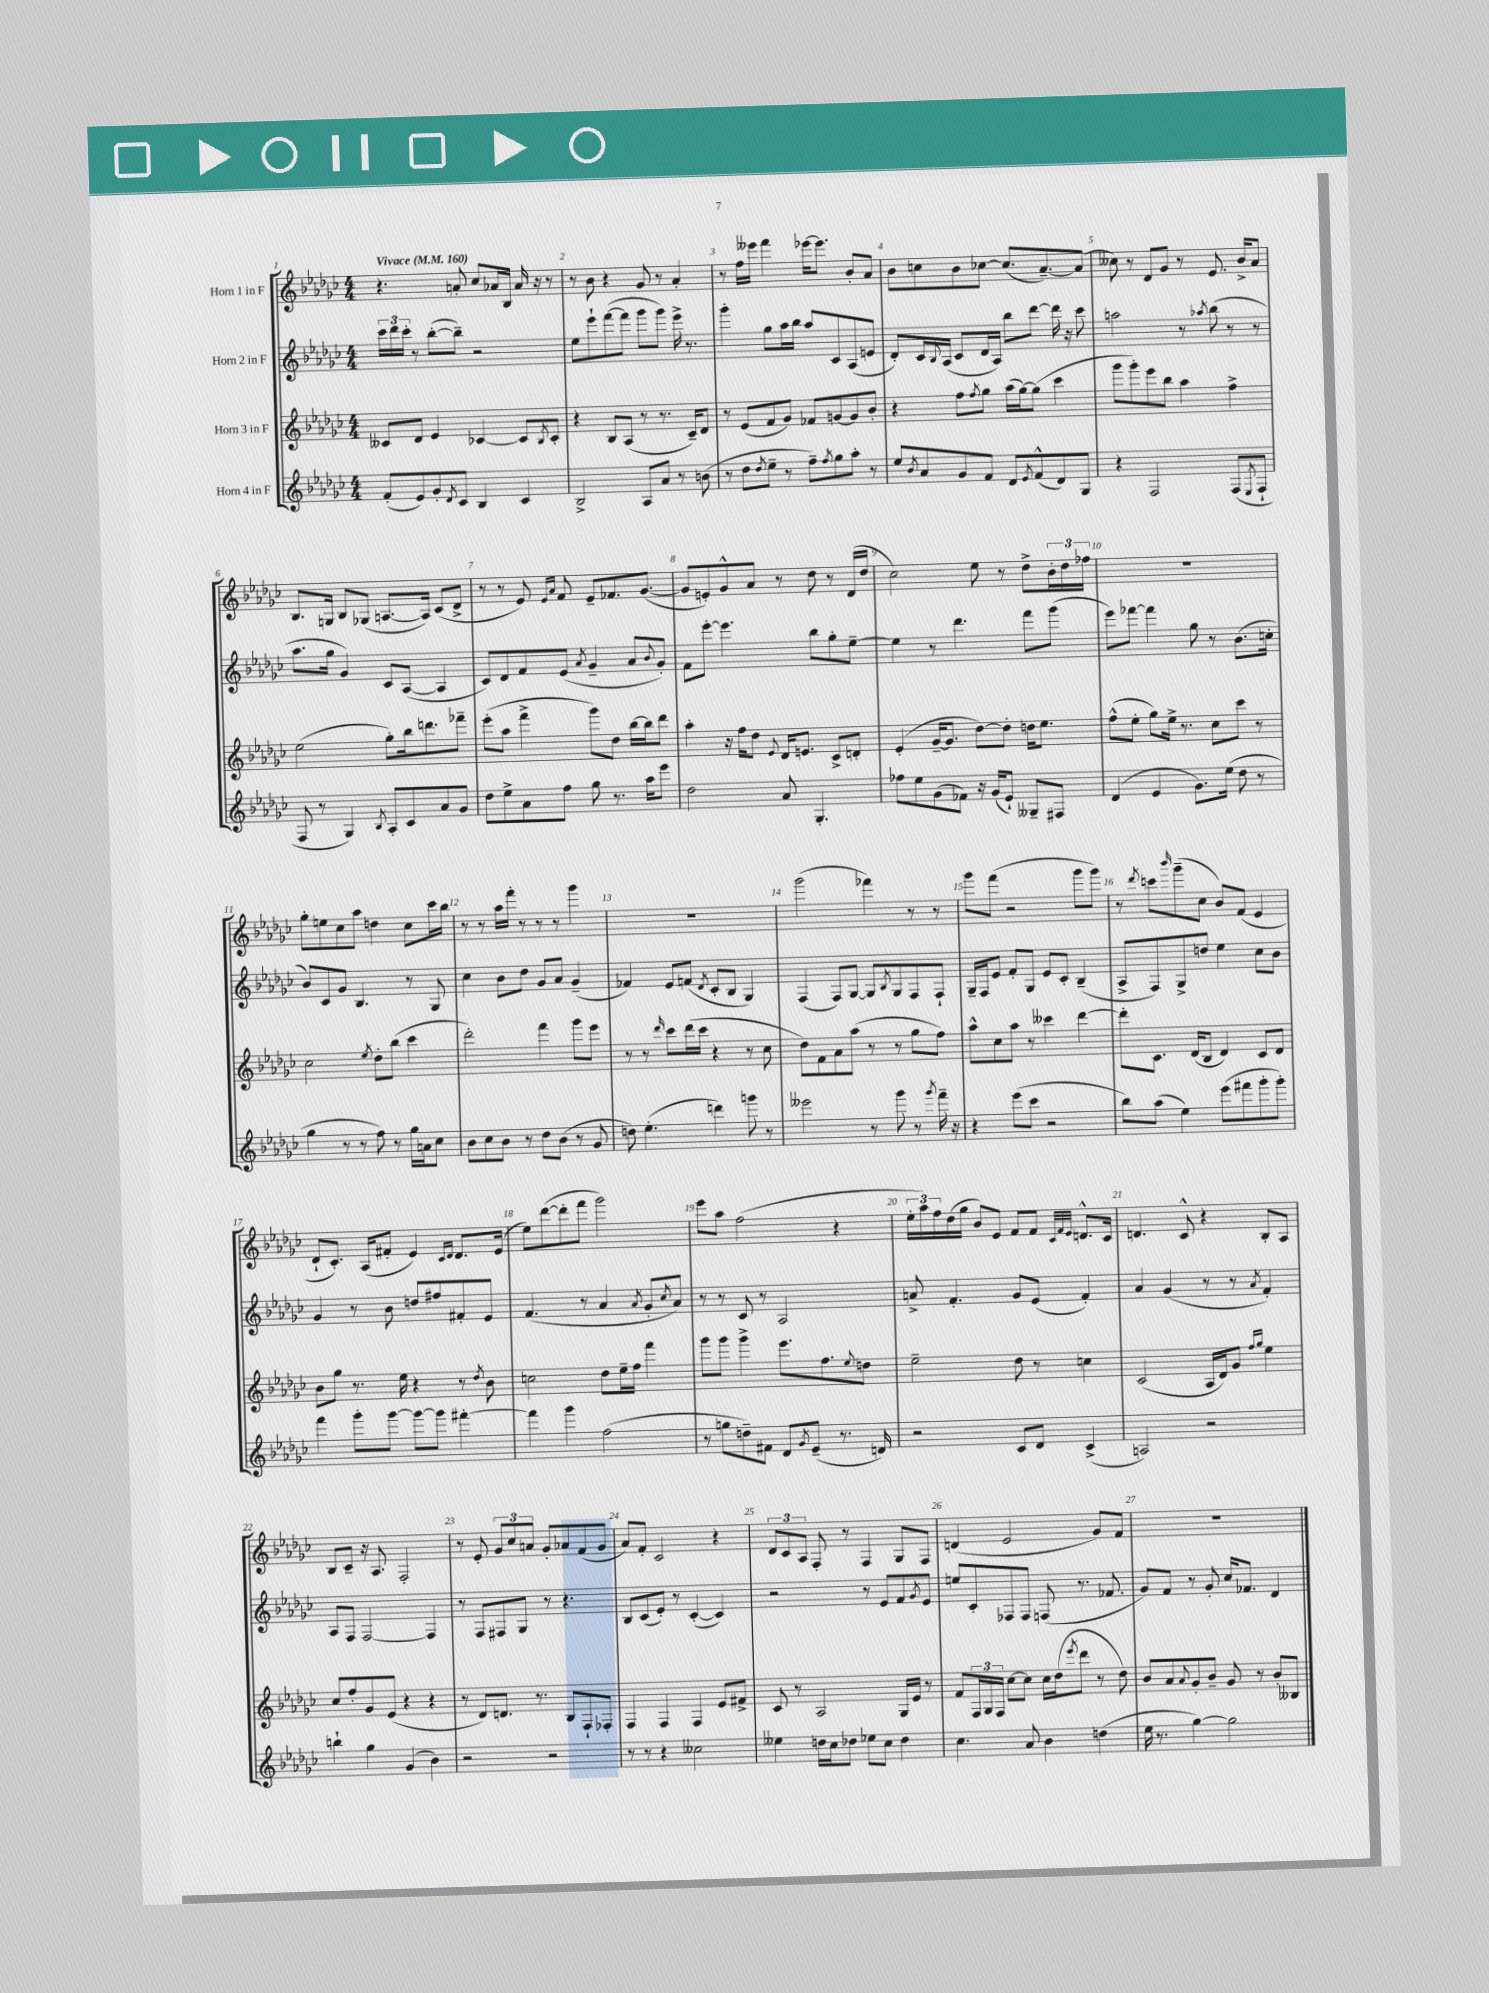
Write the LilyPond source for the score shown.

<<
\new StaffGroup <<
\new Staff = "s0" \with { instrumentName = "Horn 1 in F" } {
    \clef treble \key ges \major \numericTimeSignature \time 4/4 \tempo "Vivace" 4 = 160
    r4. a'8-. ces''8 aes'16 bes16 aes'16 r16 r8 |
    r8 bes'8 r4 ges'8 r8 aes'4-. |
    r8 f''16 eeses'''16 f'''4 ees'''16~ ees'''8. bes'8-. aes'8 |
    bes'8 c''8 bes'8 ces''8~ ces''8.( aes'8.~--) aes'8( |
    ceses''8) r8 des'8 ges'8 r8 ees'8. bes'16-> aes'8 |
    bes8. g16 bes8 ges8( a8.~ a16) ces'8( des'8-> |
    r8 r8 ees'8) \grace { ees'16 aes'16 } f'8 ees'8-- fes'8. ges'8.~( |
    ges'8 e'8-.) ges'8-^ aes'8 r8 des''8 r8 des'16( des''16 |
    ces''2) ees''8 r8 des''8-> \tuplet 3/2 { bes'16-. des''16 fes''16 } |
    R1 |
    ges''8-. e''8 ces''8 aes''8 d''4 ces''8 ces'''16 bes''16 |
    r8 r8 aes''16 f'''16-. r8 r8 r8 ges'''4 |
    R1 |
    ges'''2( fes'''4) r8 r8 |
    ges'''8 f'''8( r2 ges'''8 ges'''8) |
    r8 \acciaccatura { des'''8 } c'''8 \grace { bes'''16 } ges'''8--( ces''8 bes'8) f'8( ees'4 |
    des'8-! ces'8.-.) aes16( fis'8-. ees'4) \grace { ces'16 des'16 } des'8. ees'16( |
    ees''8) des'''8~( des'''8-. f'''8 ges'''2) |
    ees'''8 aes''8 f''2( r4 |
    \tuplet 3/2 { ees''16-. aes''16) f''16 } des''16( ges''16 bes'8) ees'8 f'8 f'8 \grace { ces'32 f'32 ees'32 } d'8.-^ ces'16 |
    d'4. ces'8-^ r4 bes8-. aes8 |
    bes8 ces'8-- r16 aes8. f2-. |
    r8 ees'8-. \tuplet 3/2 { ges'8 ces''8 a'8 } ges'8-. aes'8 f'8( ges'8 |
    aes'8) f'8-. ces'2 r4 |
    \tuplet 3/2 { des'8 ces'8 aes8 } f8-. r8 f4 ges8 f8 |
    d'4( ees'2 ges'8) f'8 |
    R1 \bar "|." |
}
\new Staff = "s1" \with { instrumentName = "Horn 2 in F" } {
    \clef treble \key ges \major \numericTimeSignature \time 4/4
    \tuplet 3/2 { ces'''16 des'''16 ces'''16-. } r8 bes''8~-.( bes''8--) r2 |
    ees''8 ees'''8-! f'''8~( f'''8 ges'''8 ges'''8) ees'''16-> r8. |
    ges'''4-. ges''8 aes''16 bes''16 aes''8 ces'8 aes8( e'8 |
    des'8-.) ces'16 \appoggiatura { bes8 } aes16( ces'8 des'16 aes16) bes''8 des'''8~ des'''16 r16 ces'''8 |
    a''2 r8 \acciaccatura { aes''8 } bes''8( r8 r8 |
    aes''8. ges''16 ges'4) ces'8 aes8~( aes4 |
    ces'8) des'8 f'8 ees'8( \acciaccatura { aes'8 } ges'4-- aes'8 \appoggiatura { bes'8 } ges'8-.) |
    f'8 ees'''8~-. ees'''4. bes''8 ges''8-. ees''8~-- |
    ees''4 r8 des'''4. f'''8 ges'''8( |
    ees'''8) fes'''8~ fes'''4 ges''8 r8 bes'8.( c''16-. |
    bes'8) ces'8 ges'8 bes4. r8 ges8 |
    ces''4 bes'8 des''8 ges'8 aes'8 ges'4--( |
    fes'4) ees'8 f'8( \acciaccatura { des'8 } ces'8-. bes8 ges4) |
    f4( f8) ges8~ ges8 \acciaccatura { bes8 } ges8 f8 f8-! |
    ges16-- f16 ees'8 f'8-. ges8 ees'8 ces'8-. bes4--( |
    aes8-> f8) ges8-> d''8 ees''4 ces''8 bes'8 |
    ges'4 r8 bes'8 d''8 fis''8 fis'8-. ees'8 |
    f'4.( r8 aes'4 \acciaccatura { aes'8 } ges'8-. \acciaccatura { ces''8 } aes'8) |
    r8 r8 ces'8 r8 aes2 |
    a'8-> f'4.-. ges'8 ees'8( f'4-.) |
    aes'4 ges'4( r8 r8 \acciaccatura { aes'8 } f'4-.) |
    aes8 f8 f2~ f4 |
    r8 f8 fis8 ges8 r8 r4. |
    bes8 ces'8( ees'8-.) r8 ces'4~-.( ces'4) |
    r2 r8 ees'8 f'8 \acciaccatura { ges'8 } ees'8 |
    e''8 ces'8-. fes8 fes8 f8( r8. fes'8. |
    ges'8) f'8 r8 ges'8-. ces''16 fes'8. des'4 \bar "|." |
}
\new Staff = "s2" \with { instrumentName = "Horn 3 in F" } {
    \clef treble \key ges \major \numericTimeSignature \time 4/4
    ceses'8 des'8 ees'4 ces'4~ ces'8 \acciaccatura { bes8 } ces'8-. |
    r4 bes8 aes8( r8 r8. ces'16--) des'8 |
    r8 ees'8( f'8 ges'8) fes'8 g'8~ g'8 bes'8-. |
    r4 f''8 \acciaccatura { f''8 } ges''8 aes''16( ges''16~) ges''8( ces'''4 |
    ges'''8 ges'''8-.) ees'''8 bes''8 aes''4 f''4-> |
    ees''2( ges''8-.) bes''16 d'''8. fes'''8-- |
    ees'''8-.( aes''8 f'''4-> ges'''8) des''8 bes''16~ bes''16 des'''8 |
    aes''4-. r16 f''16 des''8 \appoggiatura { ees'8 } des'16 e'8. ces'8-> d'8-. |
    ees'4-.( ges'16~-- ges'8. des''8~) des''8-. d''16 ees''8. |
    f''8-^( ees''8-. ges''8) ees''16-> r8. ces''8 ces'''8 r8 |
    ces''2 \acciaccatura { ees''8 } des''8-. bes''8( ces'''4 |
    des'''2-.) f'''4 ges'''8 ees'''8 |
    r8 r8 \grace { des'''16 } ces'''8 des'''16( ces'''16 r4 r8 ces''8 |
    des''8) f'8 aes'8 aes''8( r8 r8 ges''8 f''8) |
    aes''8-^ ces''8 aes''8 r8 ceses'''4 des'''4~ |
    des'''8-. ces'8. des'16( bes8 des'4) ces'8 des'8 |
    bes'8 ges''8 r8. ees''16 r4 r8 \acciaccatura { des''8 } bes'8 |
    c''2 des''8 ees''16-- f''16 f'''4 |
    ges'''8 ges'''8 ges'''4-> ees'''8. f''8. \appoggiatura { ees''8 } d''8 |
    ees''2-- des''8 r8 c''4 |
    ces'2( aes16 des'16) ges'8 \grace { f''16 ges''16 } ees''4 |
    ces''8 f''8-. ges'8 ees'8( r4 r4 |
    r8 des'8) d'8. r8. bes8 f8-! fes8-. |
    f4 f4 f4 ees'8 fis'8-> |
    ces'8 r8 aes2 ges16 ees'16 r8 |
    f'8 \tuplet 3/2 { f16 ges16 f16 } ces''8~ ces''8 ces''16 des''16( \acciaccatura { ees'''8 } des'''8 r8 des''8) |
    bes'8 aes'8 \appoggiatura { aes'8 } ges'8-. bes'8-- ges'8 r8 bes'8-. beses8 \bar "|." |
}
\new Staff = "s3" \with { instrumentName = "Horn 4 in F" } {
    \clef treble \key ges \major \numericTimeSignature \time 4/4
    f'8-.( ees'8) ges'8-. \acciaccatura { des'8 } ces'8 bes4 ces'4 |
    bes2-> aes8 aes'8 r8 b'8( |
    r8 des''8 \acciaccatura { des''8 } ees''8-- r8 f''8--) \acciaccatura { f''8 } ges''8 aes''8-. r8 |
    ees''8 \acciaccatura { bes'8 } aes'8 ges'8 f'8 des'8 \acciaccatura { ees'8 } f'8-^( des'8) ges8 |
    r4 f2 f8( \acciaccatura { ees8 } f8-! |
    f8 r8 ges4) \acciaccatura { bes8 } aes8-. ces'8 aes'8 ges'8 |
    des''8 ees''8-> aes'8 f''8 ges''8 r8. aes''16 ees'''8 |
    des''2 aes'8 ges4.-. |
    fes''8 ees''8 ges'8( fes'8) r16 ges'16( ees'8-!) geses8-- fis8 |
    des'4( ees'4 ges'8.) ees''16( des''8 r8 |
    ges''4 r8 r8 f''8) r8 ges''16 a'16 ces''8 |
    bes'8 ces''8 bes'8 r8 des''8 bes'8( r8 ges'8 |
    d''8) ees''4.-.( d'''4) g'''8 r8 |
    eeses'''2 r8 ges'''8 r8 \acciaccatura { ges'''8 } f'''16-- r16 |
    r4 ees'''8( ces'''8 r2 |
    bes''8) aes''8( ees''4) ees'''8( fis'''8 ges'''8-. ges'''8-.) |
    f'''4 ges'''8-. ges'''8~ ges'''8~ ges'''8 fis'''4~-. |
    fis'''4 ges'''4 f''2( |
    r8 g''8 d''8--) fis'8 des'8 \acciaccatura { ges'8 } ees'8--( r8. d'16) |
    r2 ces'8 des'8 ces'4->( |
    a2) r2 |
    b''4-! ges''4 ges'4( bes'4) |
    r2 r2 |
    r8 r8 r4 ceses''2 |
    eeses''4 d''16 ces''16 des''8 ees''8 ces''8 des''4 |
    ces''4. aes'8 bes'4 d''4( |
    ees''16 r8. ges''4~) ges''2 \bar "|." |
}
>>
>>
\layout { \context { \Score \override BarNumber.break-visibility = ##(#f #t #t) barNumberVisibility = #all-bar-numbers-visible } }
